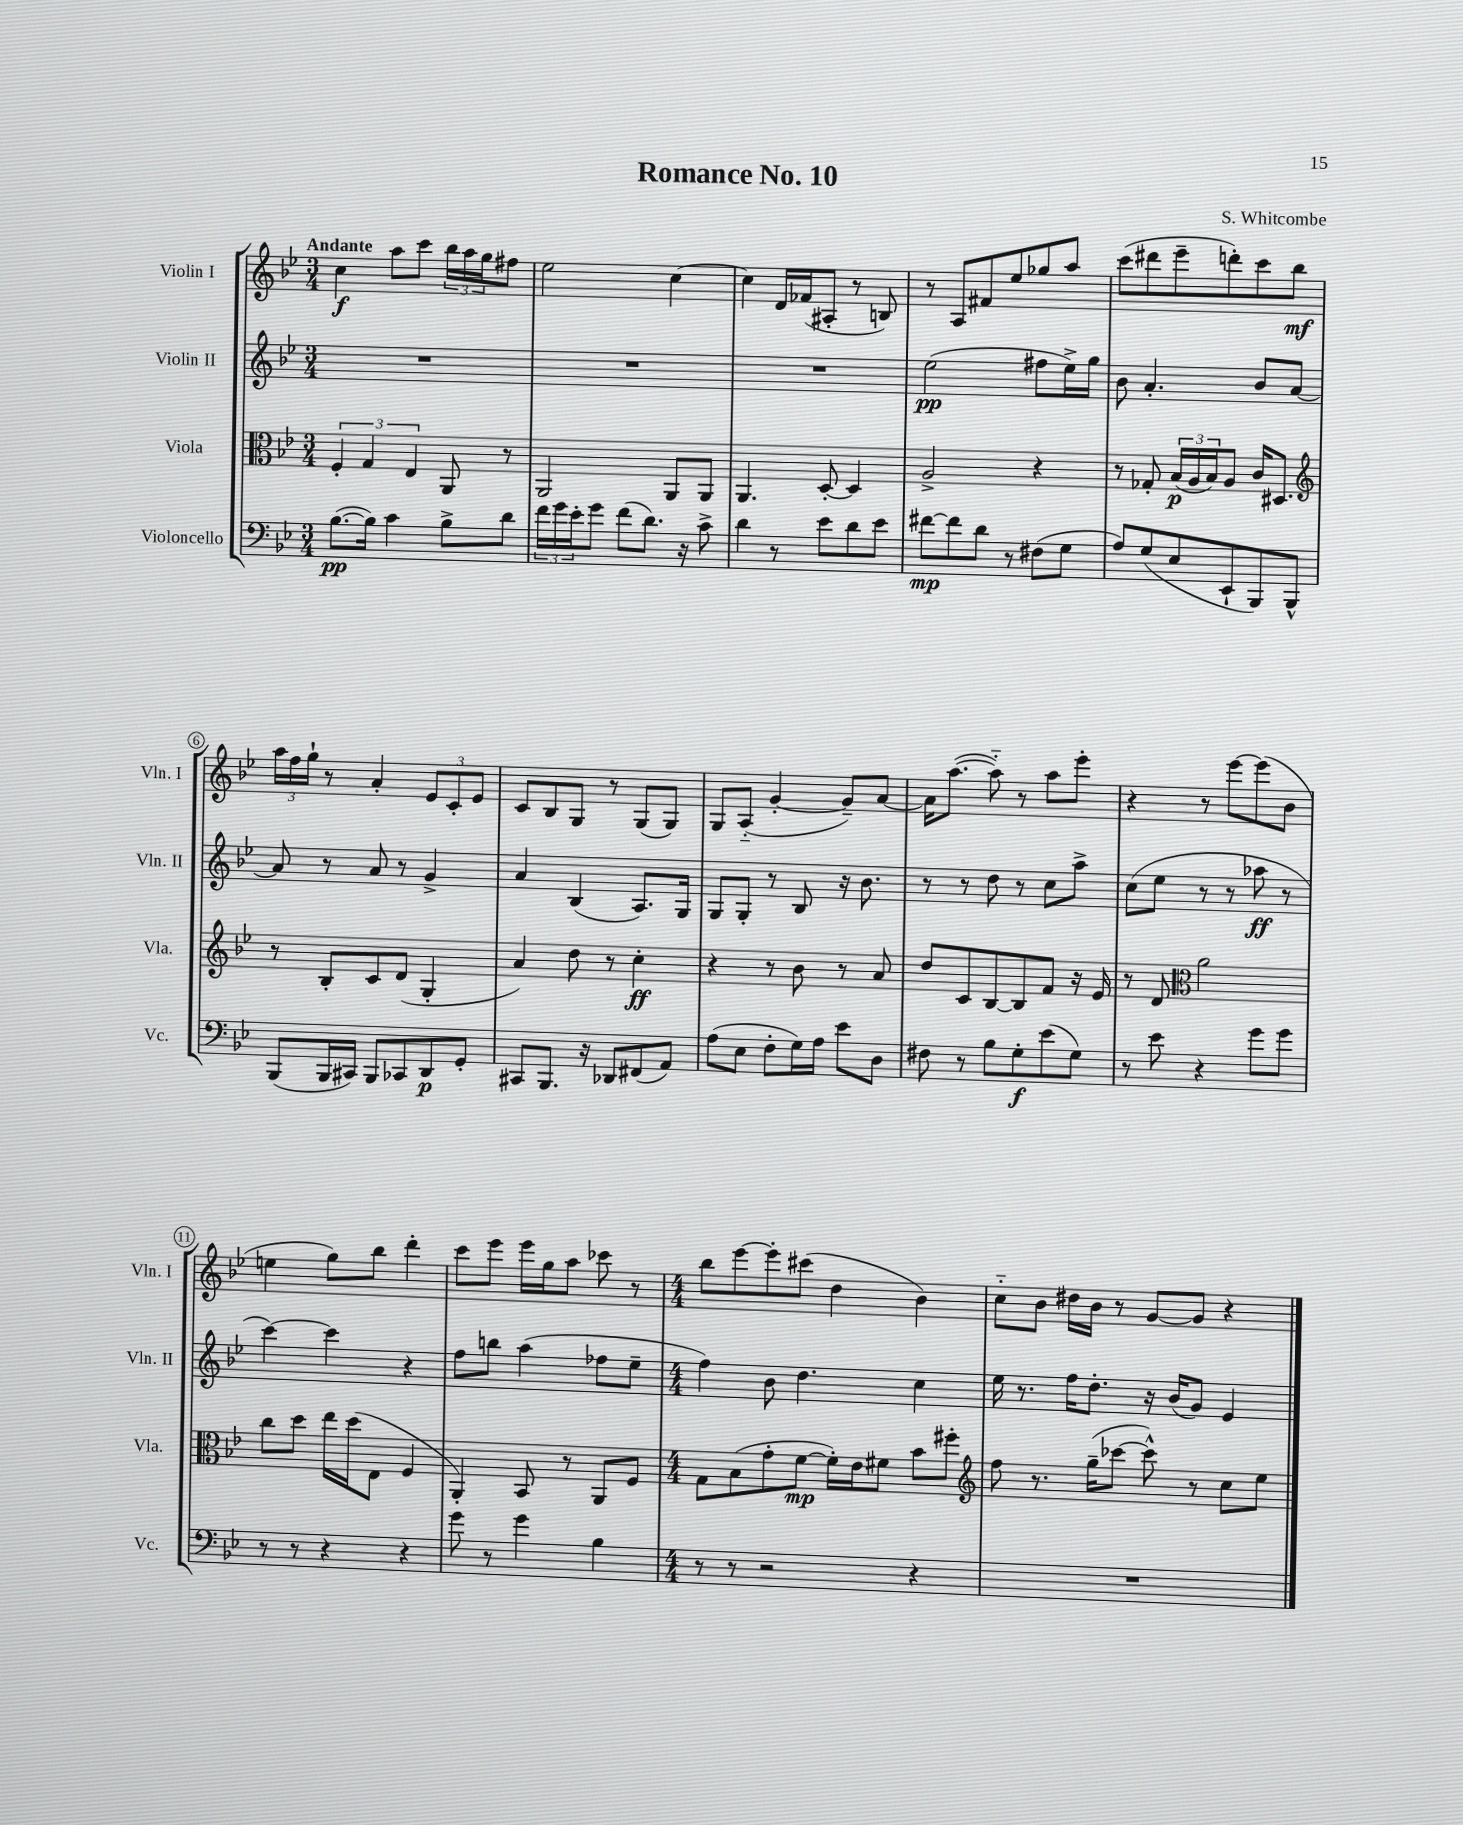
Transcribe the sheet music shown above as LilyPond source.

\header { title = "Romance No. 10" composer = "S. Whitcombe" }
<<
\new StaffGroup <<
\new Staff = "s0" \with { instrumentName = "Violin I" shortInstrumentName = "Vln. I" } {
    \clef treble \key bes \major \numericTimeSignature \time 3/4 \tempo "Andante"
    c''4\f a''8 c'''8 \tuplet 3/2 { bes''16 a''16 g''16 } fis''8 |
    ees''2 c''4~ |
    c''4 d'16 fes'16( ais8-. r8 b8) |
    r8 a8 fis'8 ees''8 ges''8 a''8 |
    c'''8( dis'''8 ees'''8-- d'''8-.) c'''8 bes''8\mf |
    \tuplet 3/2 { a''16 f''16 g''16-! } r8 a'4-. \tuplet 3/2 { ees'8 c'8-. ees'8 } |
    c'8 bes8 g8 r8 g8( g8) |
    g8 a8-_( g'4~-. g'8--) a'8~ |
    a'16 a''8.~( a''8-_) r8 a''8 ees'''8-. |
    r4 r8 ees'''8~ ees'''8( bes'8 |
    e''4 g''8) bes''8 d'''4-. |
    c'''8 ees'''8 ees'''16 g''16 a''8 ces'''8 r8 |
    \numericTimeSignature \time 4/4 bes''8 ees'''8~ ees'''8-. cis'''8( d''4 bes'4) |
    c''8-_ bes'8 dis''16 bes'16 r8 g'8~ g'8 r4 \bar "|." |
}
\new Staff = "s1" \with { instrumentName = "Violin II" shortInstrumentName = "Vln. II" } {
    \clef treble \key bes \major \numericTimeSignature \time 3/4
    R2. |
    R2. |
    R2. |
    ees''2\pp( fis''8 ees''16->) g''16 |
    bes'8 a'4.-. bes'8 a'8~ |
    a'8 r8 a'8 r8 g'4-> |
    a'4 bes4( a8.) g16 |
    g8 g8-. r8 bes8 r16 bes'8. |
    r8 r8 d''8 r8 c''8 a''8-> |
    c''8( ees''8 r8 r8 aes''8\ff r8 |
    c'''4~) c'''4 r4 |
    f''8 b''8 a''4( fes''8 ees''8-- |
    \numericTimeSignature \time 4/4 f''4) bes'8 d''4. c''4 |
    ees''16 r8. f''16 d''8.-. r16 bes'16( g'8) ees'4 \bar "|." |
}
\new Staff = "s2" \with { instrumentName = "Viola" shortInstrumentName = "Vla." } {
    \clef alto \key bes \major \numericTimeSignature \time 3/4
    \tuplet 3/2 { f4-. g4 ees4 } a,8 r8 |
    a,2 a,8 a,8 |
    a,4. d8~-. d4 |
    a2-> r4 |
    r8 ges8-. \tuplet 3/2 { bes16\p( a16 bes16) } a8 c'16 dis8. |
    \clef treble r8 bes8-. c'8 d'8( g4-. |
    a'4) d''8 r8 c''4-.\ff |
    r4 r8 bes'8 r8 a'8 |
    d''8 c'8 bes8~ bes8 f'8 r16 ees'16 |
    r8 d'8 \clef alto a'2 |
    c''8 d''8 ees''16 d''16( ees8 f4 |
    a,4-.) bes,8 r8 a,8 f8 |
    \numericTimeSignature \time 4/4 g8 bes8( g'8-. f'8~\mp f'16-.) ees'16 fis'8 bes'8 fis''8-. |
    \clef treble f''8 r8. g''16--( ces'''8~ ces'''8-^) r8 c''8 ees''8 \bar "|." |
}
\new Staff = "s3" \with { instrumentName = "Violoncello" shortInstrumentName = "Vc." } {
    \clef bass \key bes \major \numericTimeSignature \time 3/4
    bes8.~\pp( bes16) c'4 bes8-> d'8 |
    \tuplet 3/2 { f'16 g'16 ees'16-. } g'8 f'8( d'8.) r16 c'8-> |
    d'4 r8 ees'8 d'8 ees'8 |
    fis'8~\mp fis'8 d'8 r8 fis8( g8 |
    a8) g8( ees8 ees,8-! bes,,8) bes,,8-^ |
    bes,,8( bes,,16 cis,16) bes,,8 ces,8 d,8\p g,8-. |
    cis,8 bes,,8. r16 des,8 fis,8( a,8) |
    a8( ees8 f8-. g16) a16 ees'8 d8 |
    fis8 r8 bes8 g8-.\f ees'8( g8) |
    r8 ees'8 r4 g'8 g'8 |
    r8 r8 r4 r4 |
    g'8 r8 g'4 bes4 |
    \numericTimeSignature \time 4/4 r8 r8 r2 r4 |
    R1 \bar "|." |
}
>>
>>
\layout { \context { \Score \override BarNumber.stencil = #(make-stencil-circler 0.1 0.3 ly:text-interface::print) } }
